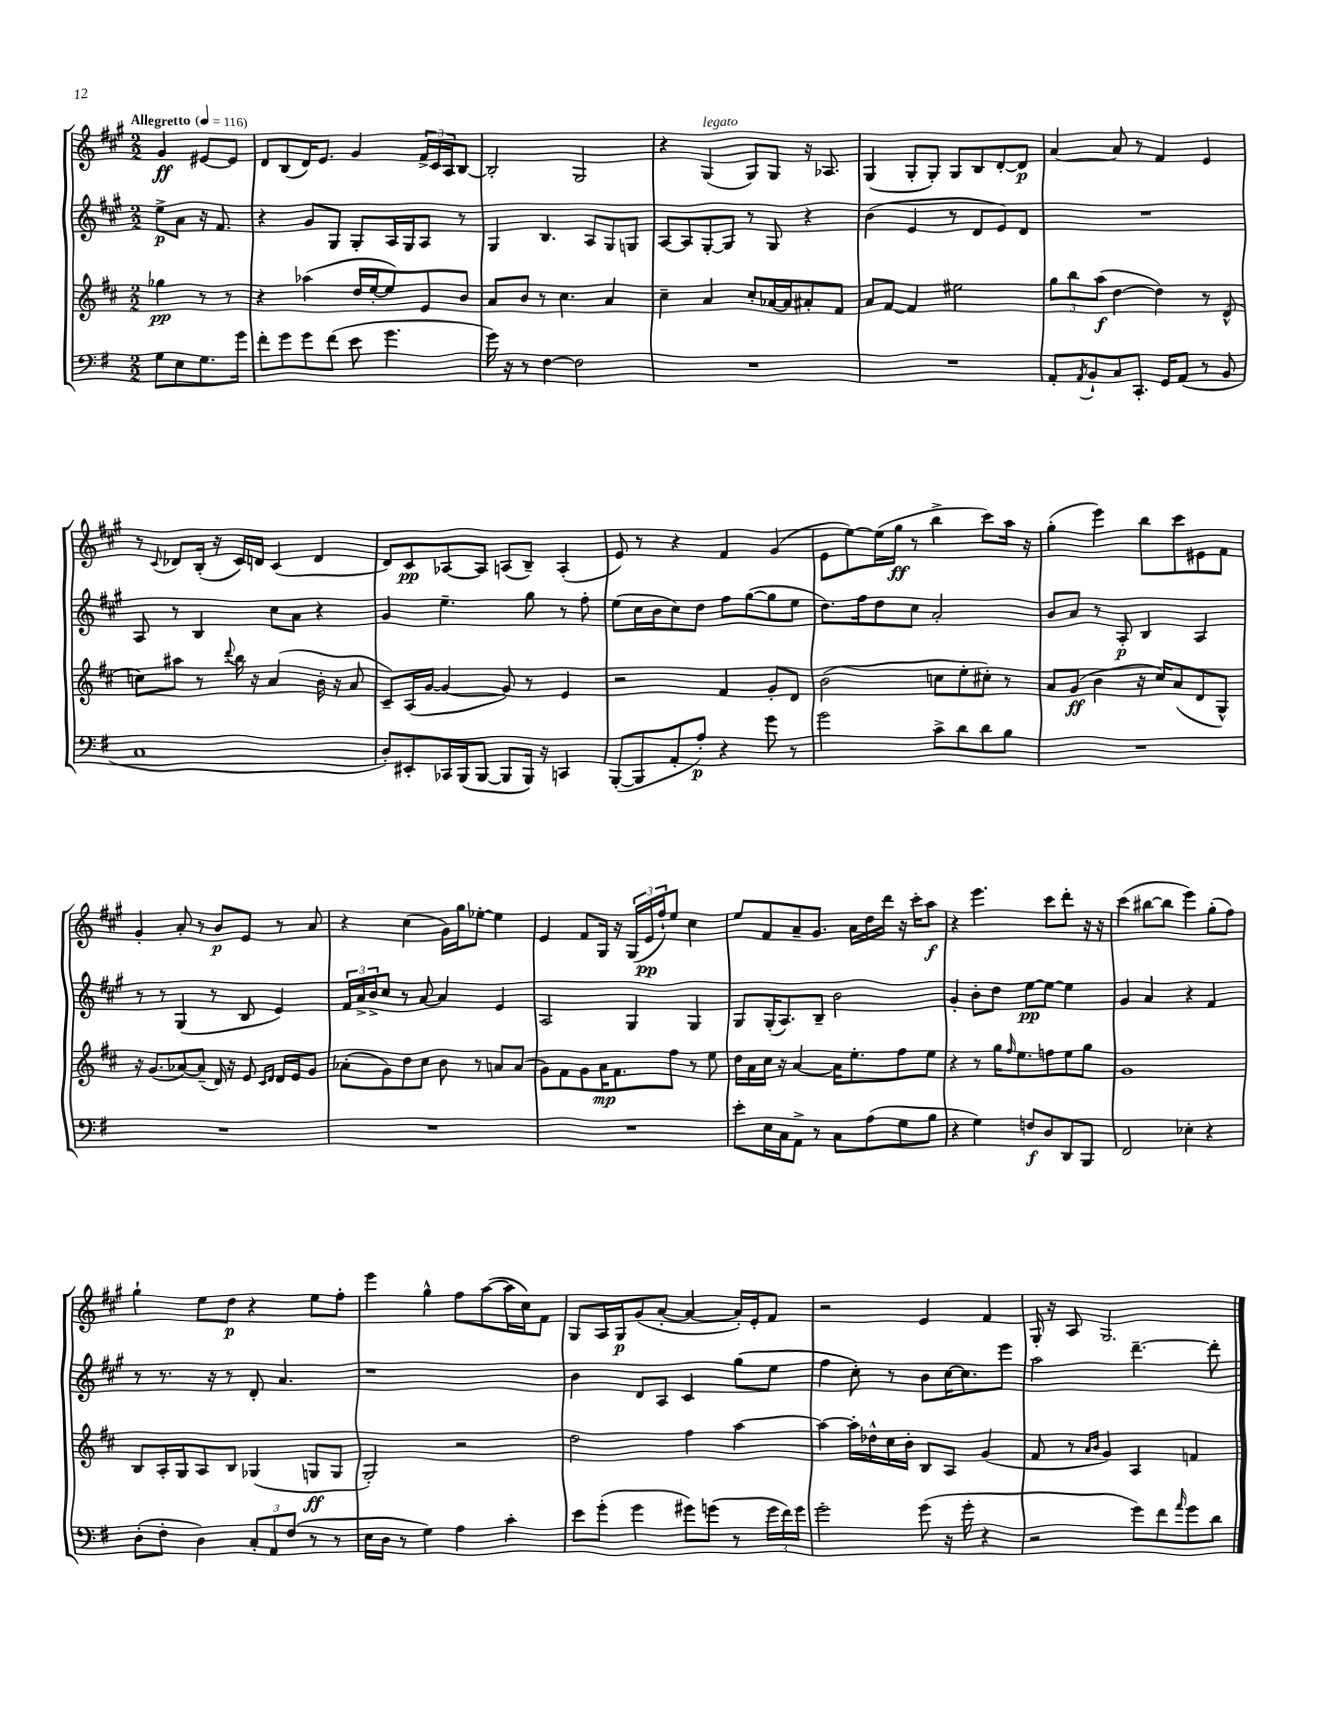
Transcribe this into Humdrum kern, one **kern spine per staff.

**kern	**dynam	**kern	**dynam	**kern	**dynam	**kern	**dynam
*part4	*part4	*part3	*part3	*part2	*part2	*part1	*part1
*staff4	*staff4	*staff3	*staff3	*staff2	*staff2	*staff1	*staff1
*clefF4	*	*clefG2	*	*clefG2	*	*clefG2	*
*k[f#]	*	*k[f#c#]	*	*k[f#c#g#]	*	*k[f#c#g#]	*
*M2/2	*	*M2/2	*	*M2/2	*	*M2/2	*
*MM116	*	*MM116	*	*MM116	*	*MM116	*
=	=	=	=	=	=	=	=
!	!	!	!	!	!	!LO:TX:a:B:t=Allegretto	!
8G\L	.	4gg-X\	pp	8ee^\L	p	4g#/	ff
8E\	.	.	.	8a\J	.	.	.
8.G\	.	8r	.	16r	.	[8e#X/L	.
.	.	.	.	8.f#/	.	.	.
.	.	8r	.	.	.	8e#/J]	.
16g\Jk	.	.	.	.	.	.	.
=1	=1	=1	=1	=1	=1	=1	=1
8f#'\L	.	4r	.	4r	.	8d/L	.
8g\	.	.	.	.	.	(8B/	.
8g\	.	(4aa-X\	.	8g#/L	.	16d/K)	.
.	.	.	.	.	.	8.e/J	.
(8f#\J	.	.	.	8G#/J	.	.	.
8e\	.	16dd/LL	.	8G#'/L	.	4g#/	.
.	.	[16ee'/J	.	.	.	.	.
4.g\	.	8ee/])	.	16A/L	.	.	.
.	.	.	.	16G#/J	.	.	.
.	.	8e/	.	8A/J	.	24f#^/LL	.
.	.	.	.	.	.	24c#/	.
.	.	.	.	.	.	24A/J	.
.	.	8b/J	.	8r	.	[8B/J	.
=2	=2	=2	=2	=2	=2	=2	=2
16g\)	.	8a/L	.	4G#/	.	2B'/]	.
16r	.	.	.	.	.	.	.
8r	.	8b/J	.	.	.	.	.
[4F#\	.	8r	.	4.B/	.	.	.
.	.	4.cc#\	.	.	.	.	.
2F#\]	.	.	.	.	.	2G#/	.
.	.	.	.	8A/L	.	.	.
.	.	4a/	.	8G#/	.	.	.
.	.	.	.	8Gn/J	.	.	.
=3	=3	=3	=3	=3	=3	=3	=3
1r	.	4cc#~\	.	[8A/L	.	4r	.
.	.	.	.	8A/]	.	.	.
!	!	!	!	!	!	!LO:TX:a:i:t=legato	!
.	.	4a/	.	[8G#'/	.	(4G#/	.
.	.	.	.	8G#/J]	.	.	.
.	.	8cc#'/L	.	8r	.	8G#/L)	.
.	.	[16a-X/L	.	8G#/	.	8G#/J	.
.	.	16a-/J]	.	.	.	.	.
.	.	8a#X'/	.	4r	.	16r	.
.	.	.	.	.	.	8.A-X/	.
.	.	8f#/J	.	.	.	.	.
=4	=4	=4	=4	=4	=4	=4	=4
1r	.	8a/L	.	(4b\	.	(4G#/	.
.	.	[8f#/J	.	.	.	.	.
.	.	4f#/]	.	4e/	.	8G#'/L	.
.	.	.	.	.	.	8G#'/J)	.
.	.	2ee#X\	.	8r	.	8G#/L	.
.	.	.	.	8d/L	.	8B/	.
.	.	.	.	8e/)	.	[8d'/	.
.	.	.	.	8d/J	.	8d/J]	p
=5	=5	=5	=5	=5	=5	=5	=5
8AA'/L	.	12gg\L	.	1r	.	[4a/	.
.	.	12bb\	.	.	.	.	.
8qAA/	.	.	.	.	.	.	.
8BB`/	.	.	.	.	.	.	.
.	.	(12aa\J	f	.	.	.	.
8C/	.	[4dd\	.	.	.	8a/]	.
8.CC'/J	.	.	.	.	.	8r	.
.	.	4dd\])	.	.	.	4f#/	.
16GG/KL	.	.	.	.	.	.	.
(8AA/J	.	.	.	.	.	.	.
8r	.	8r	.	.	.	4e/	.
8BB/	.	(8d^^/	.	.	.	.	.
!!LO:LB:g=z
=6	=6	=6	=6	=6	=6	=6	=6
1C	.	8ccn\L)	.	8A/	.	8r	.
.	.	.	.	.	.	8qqc#/	.
.	.	8aa#X\J	.	8r	.	8d-X/L	.
.	.	8r	.	4B/	.	(16B'/Jk	.
.	.	.	.	.	.	16r	.
.	.	8qqddd/	.	.	.	.	.
.	.	16bb\	.	.	.	16c#/LL)	.
.	.	16r	.	.	.	16dn/JJ	.
.	.	(4a/	.	8cc#\L	.	(4c#/	.
.	.	.	.	8a\J	.	.	.
.	.	16b'\	.	4r	.	4d/	.
.	.	16r	.	.	.	.	.
.	.	8a/	.	.	.	.	.
=7	=7	=7	=7	=7	=7	=7	=7
8D'/L)	.	8c#~/L)	.	4g#/	.	8d/L)	.
8EE#X'/	.	(16A/L	.	.	.	8c#/	pp
.	.	[16g/JJ	.	.	.	.	.
16CC-X/L	.	4g/_	.	4.ee~\	.	[8A-X/	.
(16BBB/J	.	.	.	.	.	.	.
[8BBB/J	.	.	.	.	.	8A-/J]	.
8BBB/L]	.	8g/])	.	.	.	(8An/L	.
16BBB/Jk)	.	8r	.	8gg#\	.	8B~/J)	.
16r	.	.	.	.	.	.	.
4CCn/	.	4e/	.	8r	.	(4A'/	.
.	.	.	.	8ff#'\	.	.	.
=8	=8	=8	=8	=8	=8	=8	=8
([8BBB'/L	.	2r	.	(8ee\L	.	8e/)	.
8BBB/]	.	.	.	16cc#\L	.	8r	.
.	.	.	.	16b\J	.	.	.
8AA'/	.	.	.	8cc#\)	.	4r	.
8A'/J)	p	.	.	8dd\J	.	.	.
4r	.	4f#/	.	8ff#\L	.	4f#/	.
.	.	.	.	([8gg#\	.	.	.
8g\	.	8g'/L	.	8gg#\]	.	(4g#/	.
8r	.	8d/J	.	8ee\J	.	.	.
=9	=9	=9	=9	=9	=9	=9	=9
2g\	.	(2b\	.	8.dd\L)	.	8e\L	.
.	.	.	.	.	.	[8ee\)	.
.	.	.	.	16ff#\k	.	.	.
.	.	.	.	8dd\	.	(16ee\L]	.
.	.	.	.	.	.	16gg#\JJ	ff
.	.	.	.	8cc#\J	.	8r	.
8c^\L	.	8ccn\L	.	2a'/	.	4bb^\	.
8d\	.	8ee'\	.	.	.	.	.
8d\	.	8cc#X'\J)	.	.	.	8ccc#\L)	.
8B\J	.	8r	.	.	.	16aa\Jk	.
.	.	.	.	.	.	16r	.
=10	=10	=10	=10	=10	=10	=10	=10
1r	.	8a/L	.	8b/L	.	(4gg#'\	.
.	.	(8g/J	ff	8a/J	.	.	.
.	.	4b\	.	8r	.	4eee\)	.
.	.	.	.	8A'/	p	.	.
.	.	16r	.	4B/	.	8bb\L	.
.	.	16cc#/KL)	.	.	.	.	.
.	.	(8a/	.	.	.	8ccc#\	.
.	.	8d/	.	4A/	.	8e#X\	.
.	.	8G^^/J)	.	.	.	8f#\J	.
!!LO:LB:g=z
=11	=11	=11	=11	=11	=11	=11	=11
1r	.	16r	.	8r	.	4g#'/	.
.	.	(8.g/L	.	.	.	.	.
.	.	.	.	8r	.	.	.
.	.	[8a-X/)	.	(4G#/	.	8a'/	.
.	.	(8a-~/J]	.	.	.	8r	.
.	.	16d/)	.	8r	.	8b/L	p
.	.	16r	.	.	.	.	.
.	.	8e/	.	8B/	.	8e/J	.
.	.	16qqc#/LL	.	.	.	.	.
.	.	16qqd/JJ	.	.	.	.	.
.	.	16d/LL	.	4e/)	.	8r	.
.	.	16e/J	.	.	.	.	.
.	.	8g/J	.	.	.	8a/	.
=12	=12	=12	=12	=12	=12	=12	=12
1r	.	(8a-X'\L	.	24f#/LL	.	4r	.
.	.	.	.	24a^/	.	.	.
.	.	.	.	24b^/J	.	.	.
.	.	8g\)	.	8cc#/J	.	.	.
.	.	8dd\	.	8r	.	(4cc#\	.
.	.	8cc#\J	.	[8a/	.	.	.
.	.	8b\	.	4a/]	.	16g#\LL)	.
.	.	.	.	.	.	16gg#\J	.
.	.	8r	.	.	.	[8ee-X'\J	.
.	.	8an/L	.	4e/	.	4ee-\]	.
.	.	(8a/J	.	.	.	.	.
=13	=13	=13	=13	=13	=13	=13	=13
1r	.	8g\L)	.	2A/	.	4e/	.
.	.	8f#\	.	.	.	.	.
.	.	8g\	.	.	.	8f#/L	.
.	.	16a\K	mp	.	.	16G#/Jk	.
.	.	8.f#\	.	.	.	16r	.
.	.	.	.	4G#/	.	(24G#/LL	.
.	.	.	.	.	.	24e/	pp
.	.	.	.	.	.	24ff#`/J)	.
.	.	8ff#\J	.	.	.	8ee/J	.
.	.	8r	.	4G#/	.	4cc#\	.
.	.	8ee\	.	.	.	.	.
=14	=14	=14	=14	=14	=14	=14	=14
8e'\L	.	16dd\LL	.	8G#/L	.	8ee/L	.
.	.	16a\	.	.	.	.	.
16E\L	.	16cc#\JJ	.	(16G#'/K	.	8f#/	.
16C\J	.	16r	.	8.A/)	.	.	.
8AA^\J	.	[4a/	.	.	.	8a~/	.
8r	.	.	.	8B~/J	.	8.g#/J	.
8C\L	.	16a\KL]	.	2b\	.	.	.
.	.	8.ee'\	.	.	.	16a\LL	.
(8A\	.	.	.	.	.	16dd\	.
.	.	.	.	.	.	16ddd\JJ	.
8G\	.	8ff#\	.	.	.	16r	.
.	.	.	.	.	.	16ccc#'\KL	.
8B\J	.	8ee\J	.	.	.	8aa\J	f
=15	=15	=15	=15	=15	=15	=15	=15
4r	.	4r	.	4g#'/	.	4r	.
4G\)	.	8r	.	8b'\L	.	4.eee\	.
.	.	16gg\KL	.	8dd\J	.	.	.
.	.	16qqff#/	.	.	.	.	.
.	.	8.ee\	.	.	.	.	.
8Fn/L	f	.	.	[8ee\L	pp	.	.
8D/	.	8ffn\	.	8ee\J_	.	8ccc#\L	.
8DD/	.	8ee\	.	4ee\]	.	8ddd'\J	.
8BBB/J	.	8gg\J	.	.	.	16r	.
.	.	.	.	.	.	16r	.
=16	=16	=16	=16	=16	=16	=16	=16
2FF#/	.	1g	.	4g#/	.	(4ccc#\	.
.	.	.	.	4a/	.	[8bb#X\L	.
.	.	.	.	.	.	8bb#\J]	.
4E-X'\	.	.	.	4r	.	4eee\)	.
4r	.	.	.	4f#/	.	(8gg#'\L	.
.	.	.	.	.	.	8ff#\J)	.
!!LO:LB:g=z
=17	=17	=17	=17	=17	=17	=17	=17
(8D'\L	.	8B/L	.	8r	.	4gg#`\	.
8F#'\J	.	16A'/L	.	8.r	.	.	.
.	.	16G/J	.	.	.	.	.
4D\)	.	8A/	.	.	.	8ee\L	.
.	.	.	.	16r	.	.	.
.	.	8B/J	.	8r	.	8dd\J	p
12C'/L	.	(4G-X/	.	8d'/	.	4r	.
12AA/	.	.	.	.	.	.	.
.	.	.	.	4.a/	.	.	.
(12F#/J	.	.	.	.	.	.	.
8r	.	8Gn/L	ff	.	.	8ee\L	.
8r	.	8G/J	.	.	.	8ff#'\J	.
=18	=18	=18	=18	=18	=18	=18	=18
16E\LL	.	2G'/)	.	1r	.	4eee\	.
16D\JJ	.	.	.	.	.	.	.
8r	.	.	.	.	.	.	.
4G\)	.	.	.	.	.	4gg#^^\	.
4A\	.	2r	.	.	.	8ff#\L	.
.	.	.	.	.	.	([8aa\	.
4c'\	.	.	.	.	.	16aa\L]	.
.	.	.	.	.	.	16cc#\J)	.
.	.	.	.	.	.	8f#\J	.
=19	=19	=19	=19	=19	=19	=19	=19
8e\L	.	2dd\	.	4b\	.	8G#/L	.
(8g'\J	.	.	.	.	.	16A/L	.
.	.	.	.	.	.	16G#/J	p
4g\	.	.	.	8d/L	.	(8g#/	.
.	.	.	.	8A/J	.	[8a'/J	.
8g#X\L)	.	4ff#\	.	4c#/	.	4a/_	.
(8gn\J	.	.	.	.	.	.	.
8r	.	[4aa\	.	(8gg#\L	.	16a'/LL])	.
.	.	.	.	.	.	16e'/J	.
24g\LL	.	.	.	8ee\J	.	8f#/J	.
24f#\)	.	.	.	.	.	.	.
24g\JJ	.	.	.	.	.	.	.
=20	=20	=20	=20	=20	=20	=20	=20
2g'\	.	4aa\_	.	4ff#\	.	2r	.
.	.	16aa'\LL]	.	8cc#'\)	.	.	.
.	.	16dd-X^^\	.	.	.	.	.
.	.	16cc#\	.	8r	.	.	.
.	.	16b'\JJ	.	.	.	.	.
(8g\	.	8B/L	.	8b\L	.	4e/	.
16r	.	8A/J	.	[16cc#\K	.	.	.
16g'\	.	.	.	8.cc#\]	.	.	.
4r	.	(4g/	.	.	.	4f#/	.
.	.	.	.	8eee\J	.	.	.
=21	=21	=21	=21	=21	=21	=21	=21
2r	.	8f#/	.	2aa\	.	16G#'/	.
.	.	.	.	.	.	16r	.
.	.	8r	.	.	.	8A/	.
.	.	16qqa/LL	.	.	.	.	.
.	.	16qqb/JJ	.	.	.	.	.
.	.	4g/)	.	.	.	2.G#/	.
8g\L)	.	4A/	.	[4.ddd~\	.	.	.
8f#\	.	.	.	.	.	.	.
16qqa/	.	.	.	.	.	.	.
8g\	.	4fn/	.	.	.	.	.
8d\J	.	.	.	8ddd'\]	.	.	.
==	==	==	==	==	==	==	==
*-	*-	*-	*-	*-	*-	*-	*-
